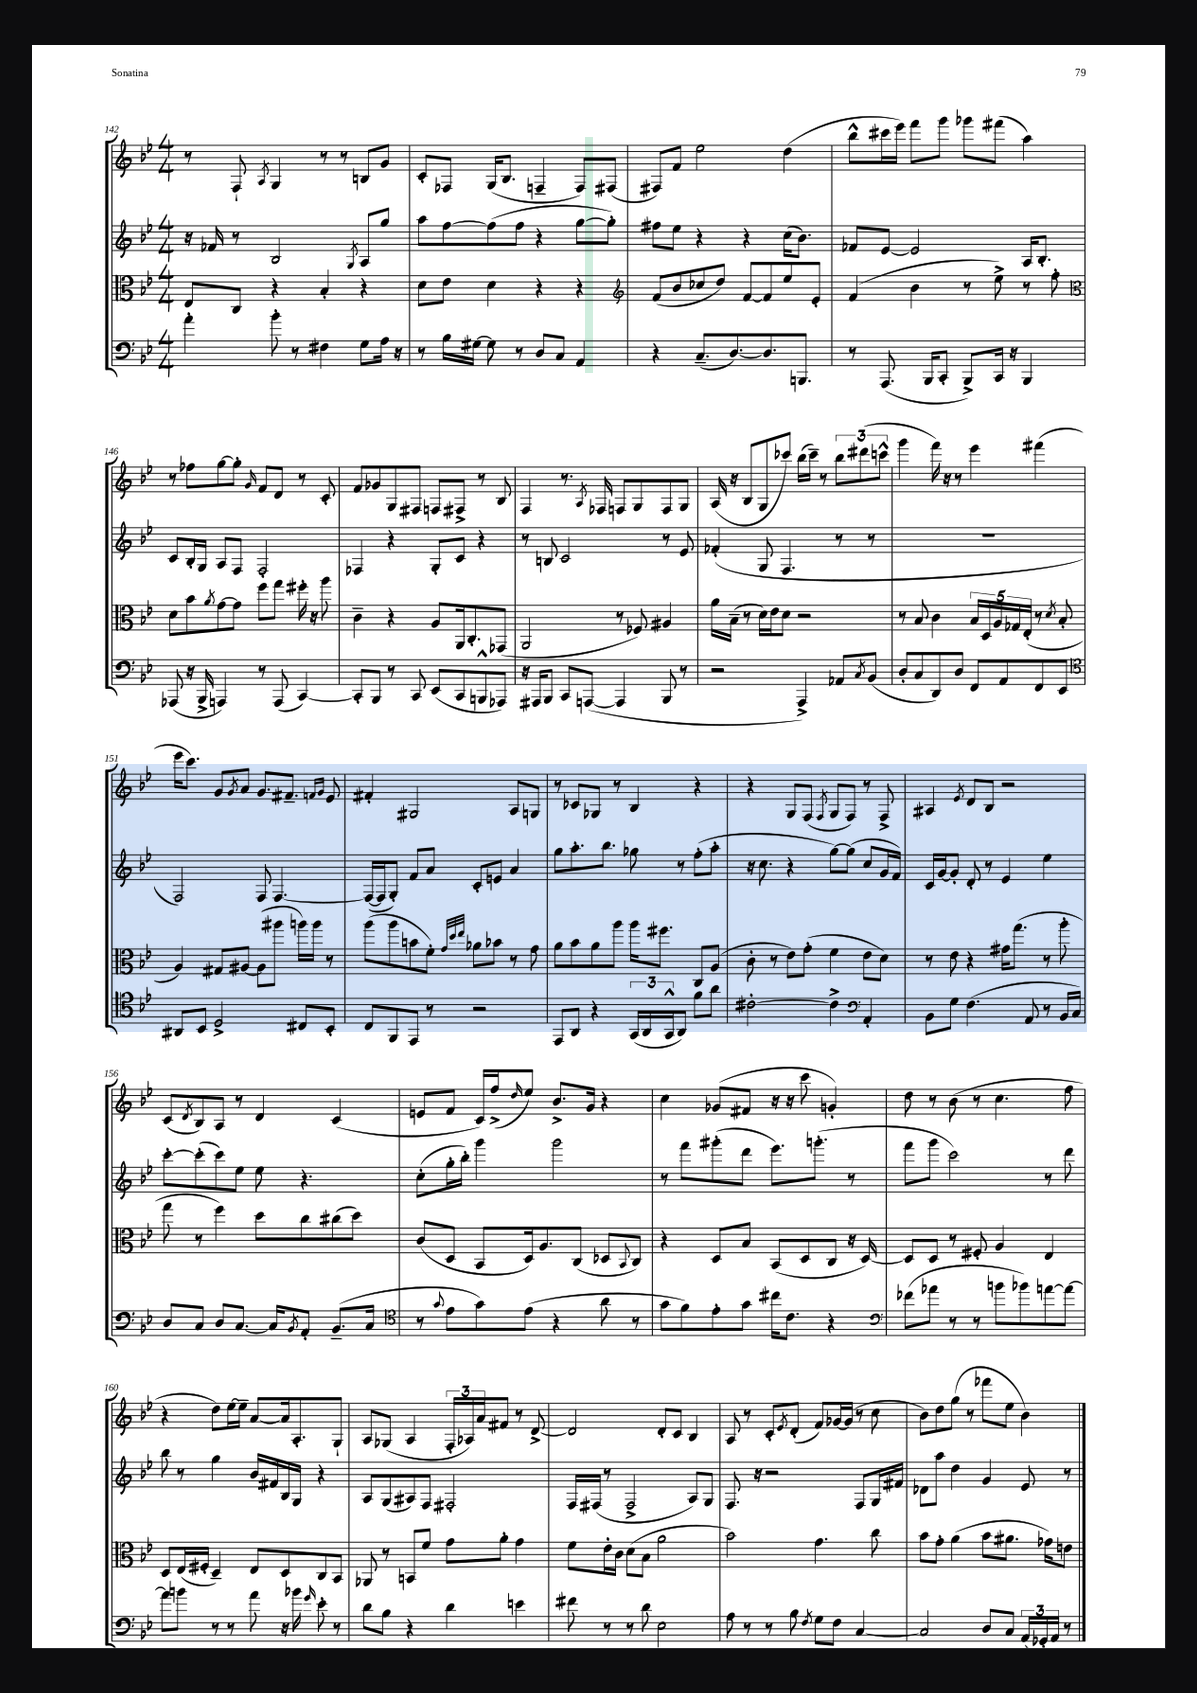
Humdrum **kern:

**kern	**kern	**kern	**kern
*staff4	*staff3	*staff2	*staff1
*clefF4	*clefC3	*clefG2	*clefG2
*k[b-e-]	*k[b-e-]	*k[b-e-]	*k[b-e-]
*M4/4	*M4/4	*M4/4	*M4/4
4a'	8E-	16r	8r
.	.	16f-	.
.	8C	8r	8F`
.	.	.	8qA
8b-'	4r	2B-	4G
8r	.	.	.
4F#	4B-'	.	8r
.	.	.	8r
.	.	8qG	.
8G	4r	8A	8B
16A	.	8gg	8g
16r	.	.	.
=	=	=	=
8r	8d	8aa	8c'
16B-	8e-	[8ff	8F-
[16G#	.	.	.
8G#]	4d	(8ff]	(16G
.	.	.	8.B-
8r	.	8ff	.
8D	4r	4r	4F~
8C	.	.	.
4AA	4r	[8gg	8F)
.	.	8gg'])	(8F#
=	=	=	=
*	*clefG2	*	*
4r	(8f	8ff#	8F#)
.	8b-	8ee-	8f
(8.C~	8cc-	4r	2ee-
.	8dd)	.	.
[8.D)	.	.	.
.	[8f	4r	.
8.D]	8f]	.	.
.	8ee-	(16cc	(4dd
8.BBB	.	8.b-)	.
.	8e-'	.	.
=	=	=	=
8r	(4f	8f-	8bb-^^
(8.AAA	.	[8e-	16ccc#
.	.	.	16eee-)
.	4b-	2e-]	8fff
16BBB-	.	.	.
8CC'	.	.	8ggg
8BBB-^)	8r	.	8ggg-
16CC	8ee-^)	.	(8fff#
16r	.	.	.
4BBB-	8r	16A	4aa)
.	.	8.B-'	.
.	8ff'	.	.
=	=	=	=
*	*clefC3	*	*
(8AAA-	8d	8c	8r
16r	8b-	16B-'	8ff-
16BBB-^	.	16G	.
.	8qa	.	.
4AAA)	[8g	8A	[8gg
.	8g]	8F	8gg']
.	.	.	16qqg
8r	8ff	2F'	8f
(8AAA	8gg	.	8d
[4CC)	16ff#'	.	8r
.	16r	.	.
.	8aa	.	8c'
=	=	=	=
8CC']	4c~	4F-	8f
8BBB-	.	.	8g-
8r	4r	4r	8G
8CC	.	.	8F#
(8EE-	8A	8G'	8F
8CC	16AA	8c	8F#^
.	8.C'	.	.
8BBB^^	.	4r	8r
8AAA-)	(8GG-	.	8B-
=	=	=	=
16r	2AA	8r	4F
16AAA#	.	.	.
8BBB-	.	8B	.
8CC	.	2c	8.r
([8AAA	.	.	.
.	.	.	8qA
.	.	.	16F-
4AAA]	8r	.	8F
.	8F-)	.	8G
8BBB-	4A#	8r	8F
8r	.	8e-	8G
=	=	=	=
2r	16a	(4f-'	(16A
.	(16B-~	.	16r
.	8r	.	8B-
.	16d)	8G	8G
.	16e-	.	.
.	8d	4.F	8ccc-)
4AAA^)	2r	.	(16bb-
.	.	.	16ccc-~)
.	.	.	8r
8AA-	.	8r	12bb-
.	.	.	(12ddd#
8qC	.	.	.
(8BB-	.	8r	.
.	.	.	12ccc^^
=	=	=	=
8D'	8r	1r	4ggg
8C	8B-	.	.
8DD)	4c	.	16fff)
.	.	.	16r
8D	.	.	8r
8FF	20B-	.	4eee-
.	20D	.	.
.	20A	.	.
8AA	.	.	.
.	20G-	.	.
.	(20E-'	.	.
8FF	8r	.	(4fff#
.	8qd	.	.
8EE-	8B-'	.	.
=	=	=	=
*clefC4	*	*	*
8AA#	4A)	2F)	16eee-
.	.	.	8.ccc)
8BB-	.	.	.
2D^	8G#	.	8g
.	.	.	8qg
.	[8A#	.	8a
.	(8A#]	8F	8.g
.	8aa#	[4.F	.
.	.	.	8.f#~
8C#	16aa)	.	.
.	16aa	.	.
.	.	.	16qqf
.	.	.	16qqg
8BB-'	8r	.	8e-
=	=	=	=
8C	(8aa	(16F_	4f#'
.	.	16F]	.
8FF	8aa	8G')	.
8EE-	8b	8f	2G#
8r	8f')	8a	.
.	32qqg	.	.
.	32qqdd	.	.
.	32qqee-	.	.
2r	8a-	8c'	.
.	8b-	8e	.
.	8r	4a	8A
.	8g	.	8G
=	=	=	=
8EE-	8a	8gg	8r
8AA	8b-	8.aa'	8c-
4r	8a	.	8G-
.	.	8.bb-	.
.	8aa	.	8r
(24GG	16aa	8gg-	4B-
24AA	.	.	.
.	8.ff#	.	.
24GG^^	.	.	.
8AA)	.	8r	.
8f	8C	(8ff'	4r
8a	(8A	8aa'	.
=	=	=	=
[2c#'	8c'	16r	4r
.	.	8.cc	.
.	8r	.	.
.	8e-)	4r	8G
.	(8g'	.	(8F
.	.	.	8qF
4c#^]	4f	[8gg)	8G
.	.	(8gg]	8F)
*clefF4	*	*	*
4AA'	8e-	8cc	8r
.	8d)	16g	8F^
.	.	16f)	.
=	=	=	=
8BB-	8r	16c	4A#
.	.	[16g	.
8G	8e-	8g']	.
.	.	.	8qe-
(4.F	4r	8d'	8d
.	.	8r	8B-
.	16g#	4e-	2r
.	(8.gg	.	.
8AA	.	.	.
8r	8r	4ee-	.
16BB-	8aa'	.	.
16C)	.	.	.
=	=	=	=
8D	8gg	[8ccc'	(8c
.	.	.	8qd
8C	8r	(8ccc']	8B-)
8D	4ff)	8ccc)	8A
[8.C	.	8ee-	8r
.	8dd	8ee-	4d
16C]	.	.	.
8qBB-	.	.	.
8AA'	8cc	4.r	.
(8.BB-~	(8cc#	.	(4c
.	8dd)	.	.
16C	.	.	.
=	=	=	=
*clefC4	*	*	*
8r	(8c	(8cc'	8e
8qqg	.	.	.
8e-	8D	16gg'	8f
.	.	16bb-')	.
8g)	8BB-	4ggg	16c)
.	.	.	(16ff^
.	.	.	16qqdd
(8e-	16D)	.	8ee-)
.	8.A	.	.
4r	.	2ggg	8.b-^
.	(8C	.	.
.	.	.	16g
8a	8D-	.	4r
.	8qqBB-	.	.
8r	8C)	.	.
=	=	=	=
8g	4r	8r	4cc
8f)	.	8fff	.
8e-'	8D	(8ggg#'	(8g-
8g	8B-	8ddd	8f#
16cc#	(8BB-	8.eee-)	16r
8.c	.	.	16r
.	8D	.	8ccc
.	.	(8.ggg'	.
4r	8C	.	4g')
.	16r	8r	.
.	[16D)	.	.
=	=	=	=
*clefF4	*	*	*
(8f-	8D]	8fff	8dd
8a-	8D	8ggg	8r
8r	8r	2ccc)	(8b-
8r	8F#'	.	8r
8b	4A	.	4.cc
8b-)	.	.	.
[8a	4E-	8r	.
8a_	.	8ddd	8ff
=	=	=	=
8a]	8D	8bb-	4r
8b	(16E-	8r	.
.	16F#'	.	.
8r	4D~)	4gg	8dd)
8r	.	.	[16ee-
.	.	.	16ee-~]
8a	8E-	16b-	[8a
.	.	16f#	.
16r	8D	16B-	16a]
16b-	.	16G	8.A'
16qqg	.	.	.
8e-'	8C	4r	.
8r	8BB-	.	8G`
=	=	=	=
8d	8AA-	8A	8A
8B-	8r	(8G	(8G-
4r	8BB	8A#)	4A
.	8f	8F	.
4d	8g	2F#'	24F'
.	.	.	24A-)
.	.	.	24a
.	8a'	.	8f#
4e	4g	.	8r
.	.	.	[8d^
=	=	=	=
8f#	8f	16F	2d]
.	.	(16F#	.
8r	16e-'	8r	.
.	16c	.	.
8r	(8d	2F#^	.
8d	8B-	.	.
2E-	2a	.	8d'
.	.	.	8c
.	.	8A)	4B-
.	.	8G	.
=	=	=	=
8A	2b-)	8.F	8A
8r	.	.	8r
.	.	16r	.
8r	.	2r	8c'
.	.	.	8qe-
8B-	.	.	(8d'
8qF	.	.	.
8G	4.g	.	8f)
8F	.	.	[16g-
.	.	.	(16g-]
[4C	.	8F	8r
.	8cc	16G	8cc
.	.	16f#	.
=	=	=	=
2C]	8b-	8d-	8b-)
.	8g'	8aa	8dd
.	(4a	4dd	(8gg
.	.	.	8r
8D	8b-	4g	8fff-
8C	8.a#	.	8ee-
(24AA	.	8e-	4b-)
24GG-')	.	.	.
.	16g-)	.	.
24AA	.	.	.
8r	8e	8r	.
==	==	==	==
*-	*-	*-	*-
